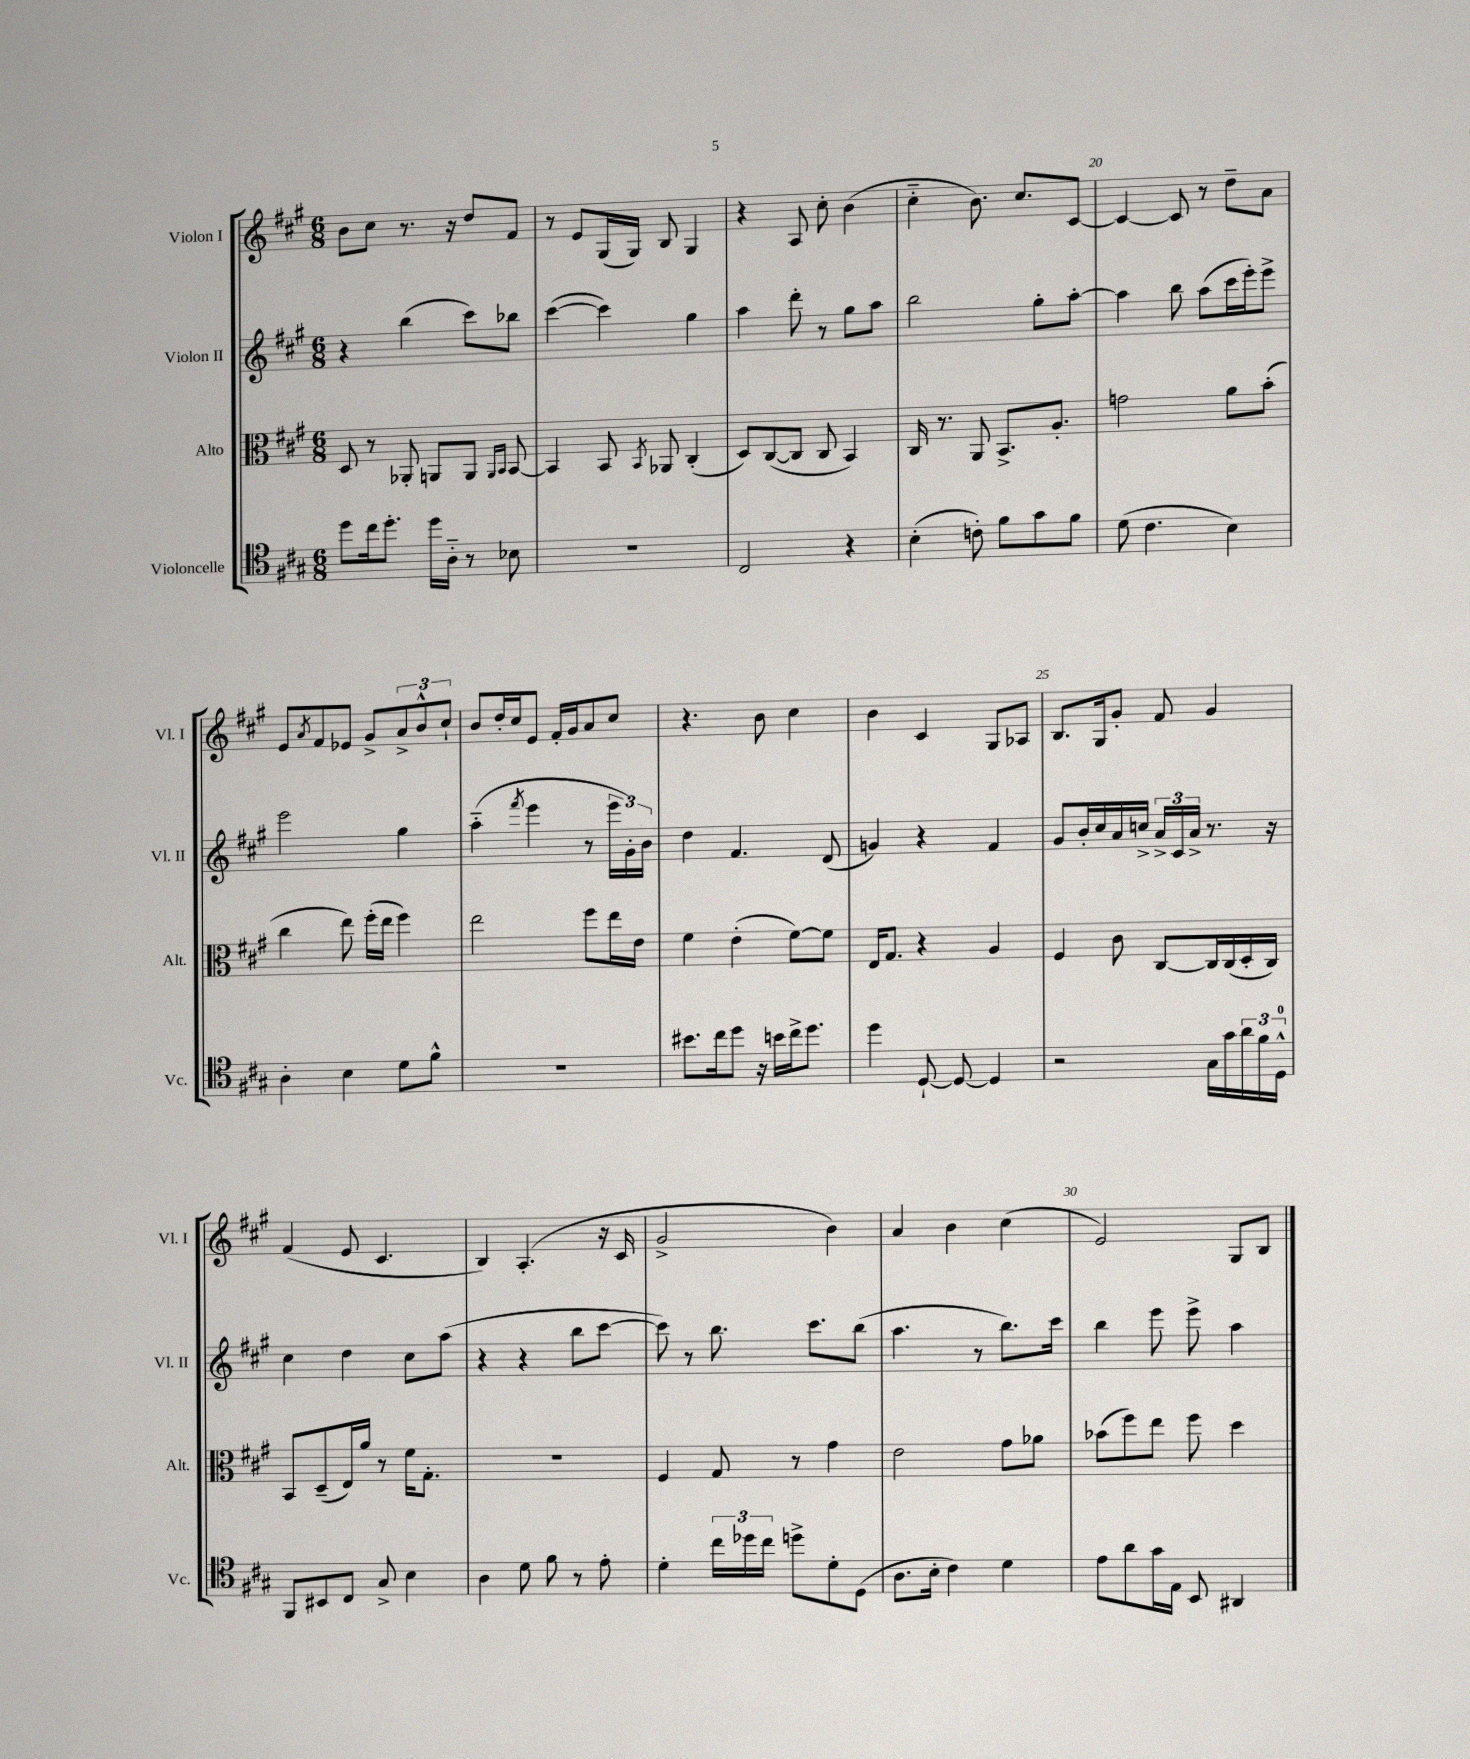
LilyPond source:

<<
\new StaffGroup <<
\new Staff = "s0" \with { instrumentName = "Violon I" shortInstrumentName = "Vl. I" } {
    \clef treble \key a \major \numericTimeSignature \time 6/8
    b'8 cis''8 r8. r16 d''8 fis'8 |
    r8 e'8 gis16( gis16) b8 gis4 |
    r4 a8 cis''8-. b'4( |
    cis''4-_ b'8.) cis''8. cis'8~ |
    cis'4~ cis'8 r8 d''8-- a'8 |
    e'8 \acciaccatura { a'8 } fis'8 ees'8 gis'8-> \tuplet 3/2 { a'8-> b'8-^ cis''8-! } |
    b'8 d''16-. cis''16 e'8 fis'16-. gis'16 a'8 cis''8 |
    r4. b'8 cis''4 |
    b'4 cis'4 gis8 aes8 |
    b8. gis16 gis'8-. fis'8 gis'4 |
    fis'4( e'8 cis'4. |
    b4) a4.-.( r16 cis'16 |
    gis'2-> b'4) |
    a'4 b'4 cis''4( |
    e'2) gis8 b8 \bar "|." |
}
\new Staff = "s1" \with { instrumentName = "Violon II" shortInstrumentName = "Vl. II" } {
    \clef treble \key a \major \numericTimeSignature \time 6/8
    r4 b''4( cis'''8) bes''8 |
    cis'''4~( cis'''4) gis''4 |
    a''4 d'''8-. r8 gis''8 a''8 |
    b''2 gis''8-. a''8~-. |
    a''4 b''8 a''8( cis'''16 e'''16-.) e'''8-> |
    e'''2 gis''4 |
    a''4-_( \acciaccatura { fis'''8 } e'''4 r8 \tuplet 3/2 { e'''16 gis'16-.) b'16 } |
    d''4 fis'4. d'8( |
    g'4) r4 fis'4 |
    gis'8 b'16-. cis''16 a'16 c''16-> \tuplet 3/2 { a'16-> cis'16 a'16-> } r8. r16 |
    cis''4 d''4 cis''8 a''8( |
    r4 r4 b''8 cis'''8~ |
    cis'''8) r8 b''8. cis'''8. b''8( |
    a''4. r8 b''8.) cis'''16 |
    b''4 e'''8 e'''8-> a''4 \bar "|." |
}
\new Staff = "s2" \with { instrumentName = "Alto" shortInstrumentName = "Alt." } {
    \clef alto \key a \major \numericTimeSignature \time 6/8
    d8 r8 aes,8-. a,8 a,8 \grace { a,16 b,16 } b,8~ |
    b,4 b,8 \acciaccatura { b,8 } aes,8 cis4-.( |
    d8) cis8~( cis8 cis8 b,4) |
    cis16 r8. a,8 b,8.-> a8.-. |
    g'2 a'8 b'8-.( |
    cis''4 e''8) fis''16-.( e''16 fis''4) |
    e''2 fis''8 e''16 e'16 |
    fis'4 e'4-.( fis'8~) fis'8 |
    e16 gis8. r4 a4 |
    fis4 cis'8 cis8~ cis16 cis16( d16-. cis16) |
    b,8 d8--( e16) a'16 r8 fis'16 gis8.-. |
    R2. |
    fis4 gis8 r8 gis'4 |
    e'2 gis'8 aes'8 |
    bes'8( fis''8) e''8 fis''8 d''4 \bar "|." |
}
\new Staff = "s3" \with { instrumentName = "Violoncelle" shortInstrumentName = "Vc." } {
    \clef tenor \key a \major \numericTimeSignature \time 6/8
    d''8 cis''16 d''8.-. d''16 a16-_ r8 bes8 |
    R2. |
    cis2 r4 |
    b4-.( c'8-.) fis'8 gis'8 fis'8 |
    d'8( cis'4. b4) |
    a4-. b4 d'8 fis'8-^ |
    R2. |
    bis'8. cis''16 d''8 r16 b'16 cis''16-> d''8. |
    d''4 d8~-! d8~ d4 |
    r2 gis16 gis'16 \tuplet 3/2 { a'16 fis'16 d16-0-^ } |
    fis,8 bis,8 cis8 gis8-> b4 |
    a4 d'8 fis'8 r8 e'8-. |
    d'4-. \tuplet 3/2 { cis''16 des''16 cis''16 } d''8-> d'8-. d8( |
    a8. b16-. cis'4) d'4 |
    e'8 a'8 gis'16 e16 b,8 ais,4 \bar "|." |
}
>>
>>
\layout { \context { \Score currentBarNumber = #16 \override BarNumber.break-visibility = ##(#f #t #t) barNumberVisibility = #(every-nth-bar-number-visible 5) } }
